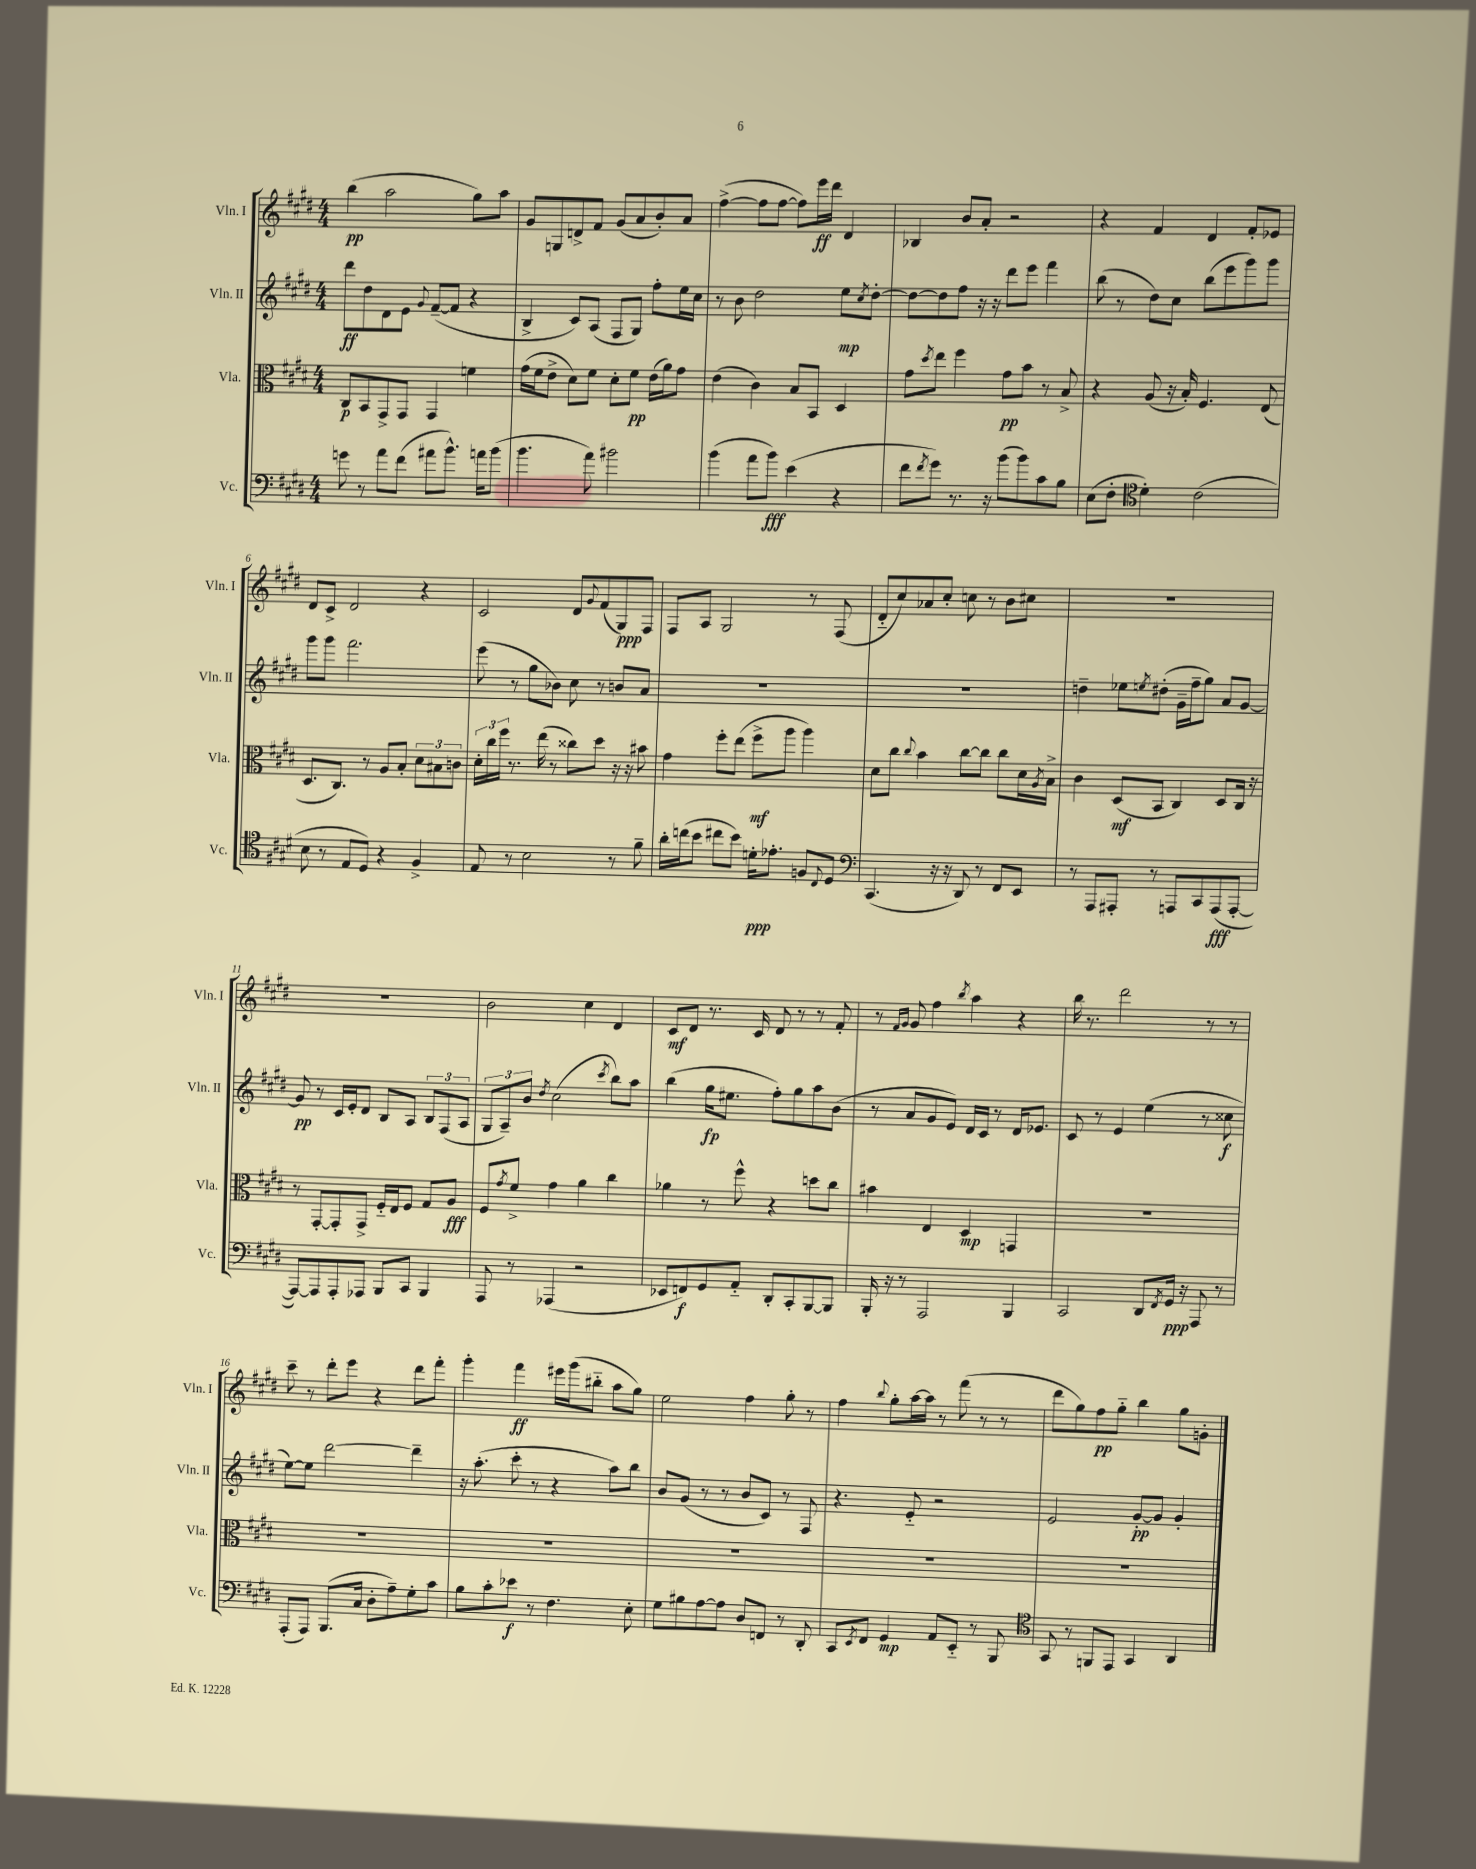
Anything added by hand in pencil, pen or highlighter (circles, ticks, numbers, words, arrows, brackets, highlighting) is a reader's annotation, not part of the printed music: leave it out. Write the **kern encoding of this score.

**kern	**dynam	**kern	**dynam	**kern	**dynam	**kern	**dynam
*part4	*part4	*part3	*part3	*part2	*part2	*part1	*part1
*staff4	*staff4	*staff3	*staff3	*staff2	*staff2	*staff1	*staff1
*I"Vc.	*	*I"Vla.	*	*I"Vln. II	*	*I"Vln. I	*
*I'Vc.	*	*I'Vla.	*	*I'Vln. II	*	*I'Vln. I	*
*clefF4	*	*clefC3	*	*clefG2	*	*clefG2	*
*k[f#c#g#d#]	*	*k[f#c#g#d#]	*	*k[f#c#g#d#]	*	*k[f#c#g#d#]	*
*M4/4	*	*M4/4	*	*M4/4	*	*M4/4	*
=1	=1	=1	=1	=1	=1	=1	=1
8gn\	.	8C#/L	p	8ddd#\L	ff	(4bb\	pp
8r	.	8BB/	.	8dd#\	.	.	.
8a\L	.	8GG#^/	.	8d#\	.	2aa\	.
(8f#\J	.	8GG#/J	.	8e\J	.	.	.
.	.	.	.	8qqg#/	.	.	.
8a#X\L	.	4GG#/	.	([8f#~/L	.	.	.
8.b^^\J)	.	.	.	8f#/J]	.	.	.
.	.	4fn\	.	4r	.	8gg#\L)	.
16an\KL	.	.	.	.	.	.	.
(8b\J	.	.	.	.	.	8aa\J	.
=2	=2	=2	=2	=2	=2	=2	=2
4.b\	.	(16g#\LL	.	4B^/	.	8g#/L	.
.	.	16f#\J	.	.	.	.	.
.	.	8e^\J	.	.	.	8Gn/	.
.	.	8d#\L)	.	8c#/L)	.	8dn^/	.
8a\)	.	8f#\J	.	(8A/J	.	8f#/J	.
2b#X\	.	8d#'\L	.	8F#/L	.	(8g#/L	.
.	.	8f#\J	pp	8G#/J)	.	8a/	.
.	.	(16e\LL	.	8ff#'\L	.	8b'/)	.
.	.	16a\J)	.	.	.	.	.
.	.	8g#\J	.	16ee\L	.	8a/J	.
.	.	.	.	16cc#\JJ	.	.	.
=3	=3	=3	=3	=3	=3	=3	=3
(4b\	.	(4e\	.	8r	.	([4ff#^\	.
.	.	.	.	8b\	.	.	.
8a\L	.	4c#\)	.	2dd#\	.	8ff#\L]	.
8b\J)	fff	.	.	.	.	[8ff#\J	.
(4e\	.	8B/L	.	.	.	8ff#\L])	.
.	.	8BB/J	.	.	.	16eee\L	ff
.	.	.	.	.	.	16ddd#\JJ	.
4r	.	4D#/	.	8ee\L	mp	4d#/	.
.	.	.	.	8qcc#/	.	.	.
.	.	.	.	[8dd#'\J	.	.	.
=4	=4	=4	=4	=4	=4	=4	=4
8f#\L	.	8g#\L	.	8dd#\L_	.	4B-X/	.
8qf#/	.	8qdd#/	.	.	.	.	.
8g#\J)	.	8ee\J	.	8dd#\]	.	.	.
8.r	.	4ff#\	.	8ff#\J	.	8b/L	.
.	.	.	.	16r	.	8a'/J	.
16r	.	.	.	16r	.	.	.
(8b\L	.	8g#\L	pp	8ddd#\L	.	2r	.
8b\)	.	8b\J	.	8eee\J	.	.	.
8c#\	.	8r	.	4fff#\	.	.	.
8B\J	.	8B^/	.	.	.	.	.
=5	=5	=5	=5	=5	=5	=5	=5
(8E\L	.	4r	.	(8bb\	.	4r	.
8F#'\J	.	.	.	8r	.	.	.
*clefC4	*	*	*	*	*	*	*
4d#'\)	.	(8A/	.	8dd#\L)	.	4f#/	.
.	.	16r	.	8cc#\J	.	.	.
.	.	16B'/)	.	.	.	.	.
(2c#\	.	4.F#/	.	(8bb\L	.	4d#/	.
.	.	.	.	8eee\	.	.	.
.	.	.	.	8ggg#\)	.	8f#'/L	.
.	.	(8E/	.	8ggg#\J	.	8e-X/J	.
!!LO:LB:g=z
=6	=6	=6	=6	=6	=6	=6	=6
8B\	.	8.D#/L	.	8ggg#\L	.	8d#/L	.
8r	.	.	.	8ggg#\J	.	8c#^/J	.
.	.	8.C#/J)	.	.	.	.	.
8E/L	.	.	.	2.fff#\	.	2d#/	.
8D#/J)	.	8r	.	.	.	.	.
4r	.	8A/L	.	.	.	.	.
.	.	8B'/J	.	.	.	.	.
4F#^/	.	12d#\L	.	.	.	4r	.
.	.	12B#X\	.	.	.	.	.
.	.	12cn\J	.	.	.	.	.
=7	=7	=7	=7	=7	=7	=7	=7
8E/	.	24d#'\LL	.	(8eee\	.	2c#/	.
.	.	24cc#\	.	.	.	.	.
.	.	24ff#\JJ	.	.	.	.	.
8r	.	8.r	.	8r	.	.	.
2B\	.	.	.	8gg#\L	.	.	.
.	.	(16ee\	.	.	.	.	.
.	.	8r	.	8b-X\J)	.	.	.
.	.	8cc##X\L)	.	8cc#\	.	8d#/L	.
.	.	.	.	.	.	8qqg#/	.
.	.	8dd#\J	.	8r	.	(8f#/	.
8r	.	16r	.	8bn/L	.	8G#/)	ppp
.	.	16r	.	.	.	.	.
8f#~\	.	8b#X\	.	8a/J	.	8F#/J	.
=8	=8	=8	=8	=8	=8	=8	=8
16a'\LL	.	4g#\	.	1r	.	8F#/L	.
(16ccn\J	.	.	.	.	.	.	.
8b\J	.	.	.	.	.	8A/J	.
8cc#X\L	.	8ff#'\L	.	.	.	2G#/	.
8b\J)	.	(8ee\J	.	.	.	.	.
16dn'\KL	ppp	8ff#^\L	mf	.	.	.	.
8.e-X'\J	.	.	.	.	.	.	.
.	.	8aa\J	.	.	.	.	.
8Fn/L	.	4aa\)	.	.	.	8r	.
8qqC#/	.	.	.	.	.	.	.
8D#/J	.	.	.	.	.	(8F#/	.
=9	=9	=9	=9	=9	=9	=9	=9
*clefF4	*	*	*	*	*	*	*
(4.CC#/	.	8d#\L	.	1r	.	8d#/L	.
.	.	8cc#\J	.	.	.	8cc#/)	.
.	.	8qqcc#/	.	.	.	.	.
.	.	4b\	.	.	.	8a-X/	.
16r	.	.	.	.	.	8cc#'/J	.
16r	.	.	.	.	.	.	.
8DD#/)	.	[8cc#\L	.	.	.	8ccn\	.
8r	.	8cc#\J]	.	.	.	8r	.
8FF#/L	.	8cc#\L	.	.	.	8b\L	.
8EE/J	.	16d#\L	.	.	.	8cc#X\J	.
.	.	8qA/	.	.	.	.	.
.	.	16B^\JJ	.	.	.	.	.
=10	=10	=10	=10	=10	=10	=10	=10
8r	.	4c#\	.	4ddn~\	.	1r	.
8AAA/L	.	.	.	.	.	.	.
8AAA#X'/J	.	(8D#/L	mf	8ee-X\L	.	.	.
.	.	.	.	8qeen/	.	.	.
8r	.	8BB/J	.	(8dd#X'\J	.	.	.
8AAAn/L	.	4C#/)	.	16g#~\LL	.	.	.
.	.	.	.	16ff#~\J	.	.	.
8CC#/	.	.	.	8gg#\J)	.	.	.
(8AAA/	fff	8D#/L	.	8a/L	.	.	.
[8AAA'/J	.	16C#/Jk	.	[8g#/J	.	.	.
.	.	16r	.	.	.	.	.
!!LO:LB:g=z
=11	=11	=11	=11	=11	=11	=11	=11
8AAA/L_)	.	8r	.	8g#/]	pp	1r	.
8AAA/]	.	[8GG#'/L	.	8r	.	.	.
8AAA'/	.	8GG#'/]	.	16c#/LL	.	.	.
.	.	.	.	16e'/J	.	.	.
8AAA-X/J	.	8GG#^/J	.	8d#/J	.	.	.
8BBB/L	.	16F#/LL	.	8B/L	.	.	.
.	.	16E/J	.	.	.	.	.
8CC#/J	.	8F#/J	.	8A/J	.	.	.
4BBB/	.	8G#/L	.	12B/L	.	.	.
.	.	.	.	(12F#/	.	.	.
.	.	8A/J	fff	.	.	.	.
.	.	.	.	12A/J	.	.	.
=12	=12	=12	=12	=12	=12	=12	=12
8AAA/	.	8F#/L	.	12G#/L	.	2b\	.
.	.	.	.	12A~/)	.	.	.
.	.	8qg#/	.	.	.	.	.
8r	.	8f#^/J	.	.	.	.	.
.	.	.	.	12b/J	.	.	.
.	.	.	.	8qdd#/	.	.	.
(4AAA-X/	.	4g#\	.	(2cc#\	.	.	.
2r	.	4a\	.	.	.	4cc#\	.
.	.	.	.	8qccc#/	.	.	.
.	.	4cc#\	.	8bb\L)	.	4d#/	.
.	.	.	.	8aa\J	.	.	.
=13	=13	=13	=13	=13	=13	=13	=13
8EE-X/L	.	4a-X\	.	(4bb\	.	8c#/L	mf
8FFn/)	f	.	.	.	.	8d#/J	.
8GG#/	.	8r	.	16gg#\KL	fp	8.r	.
.	.	.	.	8.ee#X\J	.	.	.
8AA/J	.	8ff#^^\	.	.	.	.	.
.	.	.	.	.	.	16c#/	.
8DD#'/L	.	4r	.	8ff#'\L)	.	8d#/	.
8CC#'/	.	.	.	8gg#\	.	8r	.
[8BBB/	.	8ddn\L	.	8aa\	.	8r	.
8BBB/J]	.	8cc#\J	.	(8b\J	.	8f#'/	.
=14	=14	=14	=14	=14	=14	=14	=14
16BBB'/	.	4b#X\	.	8r	.	8r	.
16r	.	.	.	.	.	.	.
.	.	.	.	.	.	16qqf#/LL	.
.	.	.	.	.	.	16qqg#/JJ	.
8r	.	.	.	8a/L	.	8g#/	.
2AAA/	.	4E/	.	8g#/	.	4ff#\	.
.	.	.	.	8e/J)	.	.	.
.	.	.	.	.	.	8qbb/	.
.	.	4D#/	mp	16d#/LL	.	4aa\	.
.	.	.	.	16c#/JJ	.	.	.
.	.	.	.	8r	.	.	.
4BBB/	.	4GGn/	.	16d#/KL	.	4r	.
.	.	.	.	8.e-X/J	.	.	.
=15	=15	=15	=15	=15	=15	=15	=15
2CC#/	.	1r	.	8c#/	.	16bb\	.
.	.	.	.	.	.	8.r	.
.	.	.	.	8r	.	.	.
.	.	.	.	4e/	.	2ddd#\	.
8DD#/L	.	.	.	(4ee\	.	.	.
8qFF#/	.	.	.	.	.	.	.
16GG#/Jk	ppp	.	.	.	.	.	.
16r	.	.	.	.	.	.	.
8AAA/	.	.	.	8r	.	8r	.
8r	.	.	.	8cc##X\	f	8r	.
!!LO:LB:g=z
=16	=16	=16	=16	=16	=16	=16	=16
(8AAA'/L	.	1r	.	[8ee\L)	.	8ccc#~\	.
8AAA/J)	.	.	.	8ee\J]	.	8r	.
(8.BBB/L	.	.	.	[2ddd#\	.	8ddd#'\L	.
.	.	.	.	.	.	8eee\J	.
16C#/Jk	.	.	.	.	.	.	.
8D#'\L	.	.	.	.	.	4r	.
8A~\)	.	.	.	.	.	.	.
8G#'\	.	.	.	4ddd#~\]	.	8ddd#\L	.
8c#\J	.	.	.	.	.	8fff#'\J	.
=17	=17	=17	=17	=17	=17	=17	=17
8B\L	.	1r	.	16r	.	4ggg#'\	.
.	.	.	.	(8.aa'\	.	.	.
8c#'\	.	.	.	.	.	.	.
8e-X\J	f	.	.	8ccc#'\	.	4fff#\	ff
8r	.	.	.	8r	.	.	.
4.F#\	.	.	.	4r	.	16eee#X\LL	.
.	.	.	.	.	.	(16ggg#\J	.
.	.	.	.	.	.	8bb#X\J	.
.	.	.	.	8aa\L)	.	8aa\L	.
8E'\	.	.	.	8bb\J	.	8gg#\J)	.
=18	=18	=18	=18	=18	=18	=18	=18
8G#\L	.	1r	.	8b/L	.	2ee\	.
8B#X\	.	.	.	(8g#/J	.	.	.
[8A\	.	.	.	8r	.	.	.
8A\J]	.	.	.	8r	.	.	.
8D#/L	.	.	.	8b/L	.	4ff#\	.
8FFn/J	.	.	.	8c#/J)	.	.	.
8r	.	.	.	8r	.	8gg#'\	.
8DD#'/	.	.	.	8F#/	.	8r	.
=19	=19	=19	=19	=19	=19	=19	=19
8CC#/L	.	1r	.	4.r	.	4ff#\	.
8qEE/	.	.	.	.	.	.	.
8FF#/J	.	.	.	.	.	.	.
.	.	.	.	.	.	8qqbb/	.
4GG#/	mp	.	.	.	.	8gg#'\L	.
.	.	.	.	8e/	.	[16aa\L	.
.	.	.	.	.	.	16aa\JJ]	.
8AA/L	.	.	.	2r	.	8r	.
8EE/J	.	.	.	.	.	(8fff#\	.
8r	.	.	.	.	.	8r	.
8BBB/	.	.	.	.	.	8r	.
=20	=20	=20	=20	=20	=20	=20	=20
*clefC4	*	*	*	*	*	*	*
8GG#/	.	1r	.	2e/	.	8ddd#\L	.
8r	.	.	.	.	.	8gg#\)	.
8FFn/L	.	.	.	.	.	8ff#\	pp
8EE/J	.	.	.	.	.	8gg#\J	.
4GG#/	.	.	.	[8g#'/L	pp	4bb\	.
.	.	.	.	8g#/J]	.	.	.
4AA/	.	.	.	4g#'/	.	8gg#\L	.
.	.	.	.	.	.	8gn'\J	.
==	==	==	==	==	==	==	==
*-	*-	*-	*-	*-	*-	*-	*-
